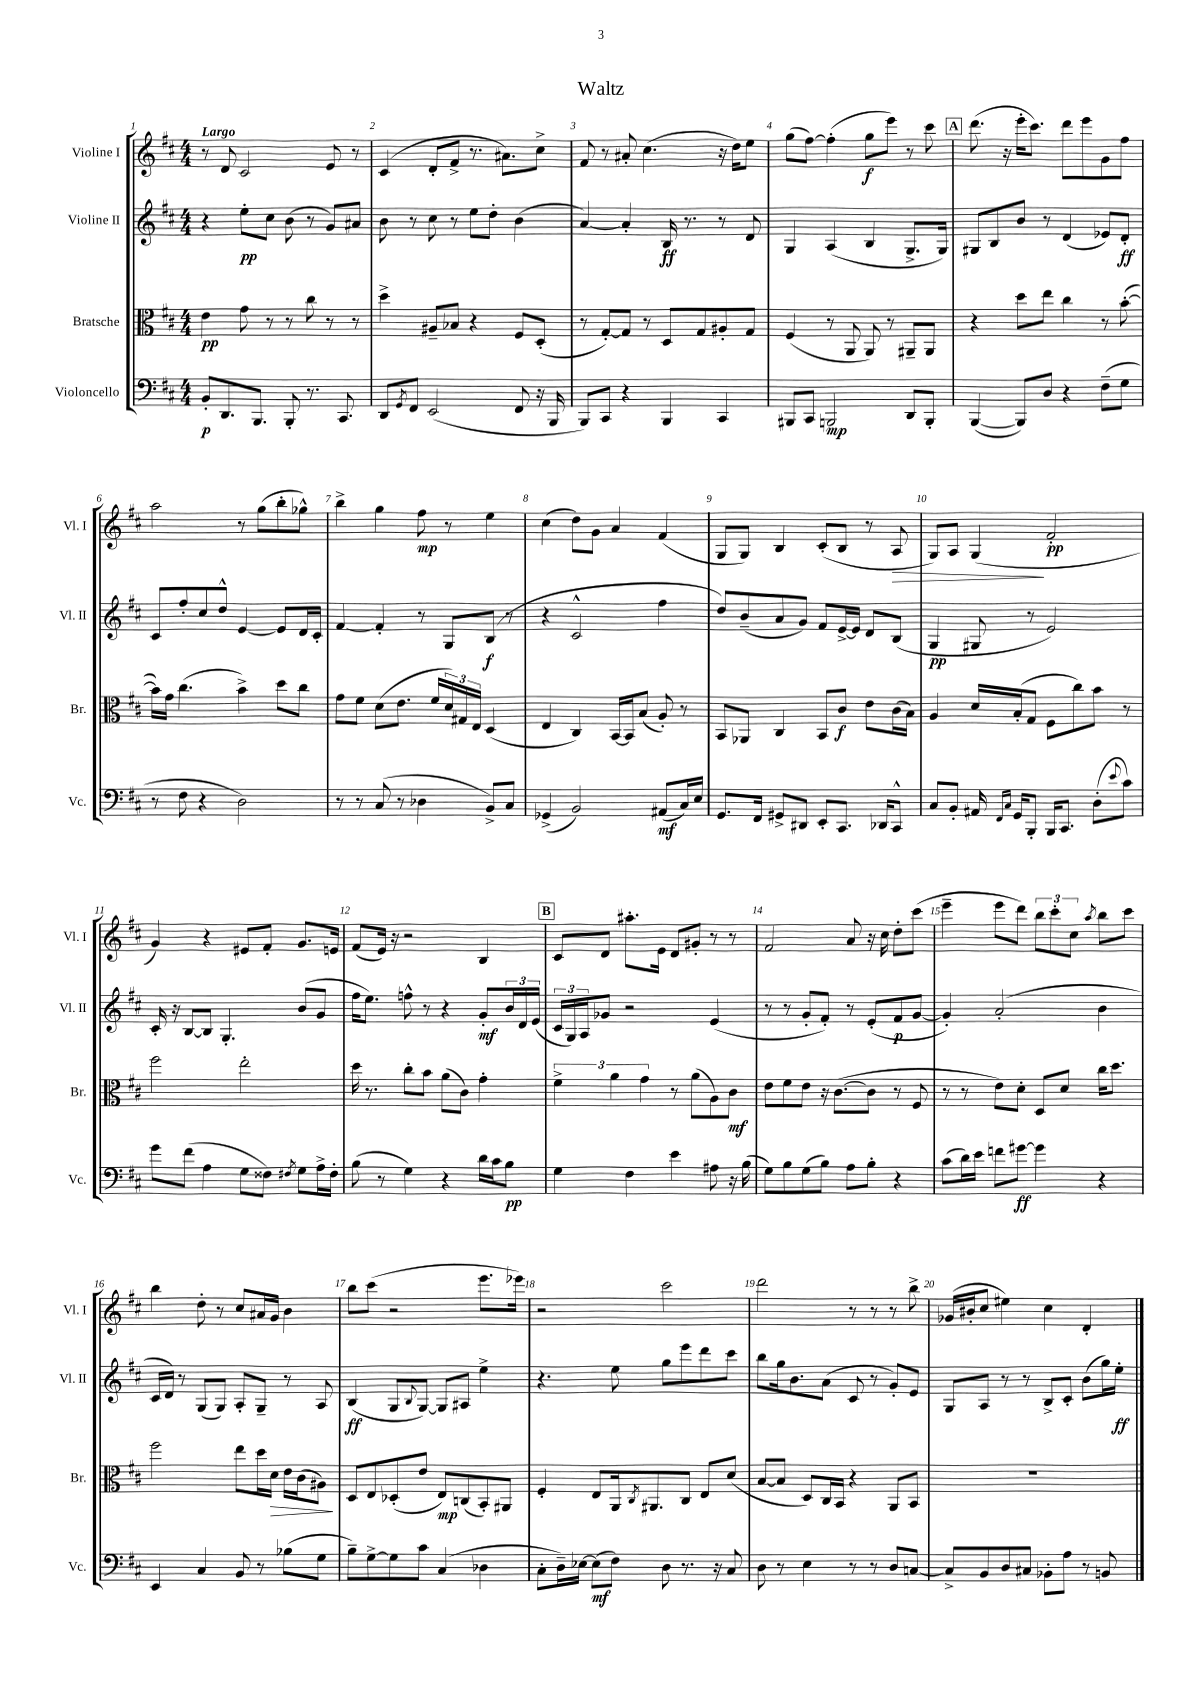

**kern	**dynam	**kern	**dynam	**kern	**dynam	**kern	**dynam
*part4	*part4	*part3	*part3	*part2	*part2	*part1	*part1
*staff4	*staff4	*staff3	*staff3	*staff2	*staff2	*staff1	*staff1
*I"Violoncello	*	*I"Bratsche	*	*I"Violine II	*	*I"Violine I	*
*I'Vc.	*	*I'Br.	*	*I'Vl. II	*	*I'Vl. I	*
*clefF4	*	*clefC3	*	*clefG2	*	*clefG2	*
*k[f#c#]	*	*k[f#c#]	*	*k[f#c#]	*	*k[f#c#]	*
*M4/4	*	*M4/4	*	*M4/4	*	*M4/4	*
=1	=1	=1	=1	=1	=1	=1	=1
!	!	!	!	!	!	!LO:TX:a:B:t=Largo	!
8BB'/L	p	4e\	pp	4r	.	8r	.
8.DD/	.	.	.	.	.	8d/	.
.	.	8g\	.	8ee'\L	pp	2c#/	.
8.BBB/J	.	.	.	.	.	.	.
.	.	8r	.	8cc#\J	.	.	.
8BBB'/	.	8r	.	(8b\	.	.	.
8.r	.	8cc#\	.	8r	.	.	.
.	.	8r	.	8g/L)	.	8e/	.
8.CC#/	.	.	.	.	.	.	.
.	.	8r	.	8a#X/J	.	8r	.
=2	=2	=2	=2	=2	=2	=2	=2
8DD/L	.	4dd^\	.	8b\	.	(4c#/	.
8qGG/	.	.	.	.	.	.	.
8FF#/J	.	.	.	8r	.	.	.
(2EE/	.	8A#X~/L	.	8cc#\	.	8d'/L	.
.	.	8B-X/J	.	8r	.	8f#^/J	.
.	.	4r	.	8ee\L	.	8.r	.
.	.	.	.	8dd'\J	.	.	.
.	.	.	.	.	.	8.a#X\L)	.
8FF#/	.	8F#/L	.	(4b\	.	.	.
16r	.	(8D'/J	.	.	.	8cc#^\J	.
16BBB/	.	.	.	.	.	.	.
=3	=3	=3	=3	=3	=3	=3	=3
8BBB/L)	.	8r	.	[4a/)	.	8f#/	.
8CC#/J	.	[8G'/L)	.	.	.	8r	.
4r	.	8G/J]	.	4a'/]	.	8a#X'/	.
.	.	8r	.	.	.	(4.cc#\	.
4BBB/	.	8D/L	.	16B/	ff	.	.
.	.	.	.	8.r	.	.	.
.	.	8G/	.	.	.	.	.
4CC#/	.	8A#X'/	.	8r	.	16r	.
.	.	.	.	.	.	16dd\KL)	.
.	.	8G/J	.	8d/	.	8ee\J	.
=4	=4	=4	=4	=4	=4	=4	=4
8BBB#X/L	.	(4F#/	.	4G/	.	(8gg\L	.
8CC#/J	.	.	.	.	.	[8ff#\J)	.
2BBBn/	mp	8r	.	(4A/	.	(4ff#'\]	.
.	.	8AA/	.	.	.	.	.
.	.	8AA/)	.	4B/	.	8gg\L	f
.	.	8r	.	.	.	8eee\J)	.
8DD/L	.	8AA#X~/L	.	8.G^/L	.	8r	.
8BBB'/J	.	8AA#/J	.	.	.	8ccc#\	.
.	.	.	.	16G/Jk)	.	.	.
!!LO:REH:place=s1:t=A
=5	=5	=5	=5	=5	=5	=5	=5
([4BBB/	.	4r	.	8G#X/L	.	(8.ddd\	.
.	.	.	.	8B/	.	.	.
.	.	.	.	.	.	16r	.
8BBB/L])	.	8dd\L	.	8b/J	.	16eee'\KL	.
.	.	.	.	.	.	8.ccc#\J)	.
8D/J	.	8ee\J	.	8r	.	.	.
4r	.	4cc#\	.	(4d/	.	8ddd\L	.
.	.	.	.	.	.	8eee\	.
(8F#~\L	.	8r	.	8e-X/L)	.	8g\	.
8G\J	.	([8b'\	.	8d'/J	ff	8ff#\J	.
!!LO:LB:g=z
=6	=6	=6	=6	=6	=6	=6	=6
8r	.	16b\LL])	.	8c#/L	.	2aa\	.
.	.	16g\JJ	.	.	.	.	.
8F#\	.	(4.cc#\	.	8ff#'/	.	.	.
4r	.	.	.	8cc#/	.	.	.
.	.	.	.	8dd^^/J	.	.	.
2D\)	.	4b^\)	.	[4e/	.	8r	.
.	.	.	.	.	.	(8gg\L	.
.	.	8dd\L	.	8e/L]	.	8bb'\	.
.	.	8cc#\J	.	16d/L	.	8gg-X^^\J)	.
.	.	.	.	16c#'/JJ	.	.	.
=7	=7	=7	=7	=7	=7	=7	=7
8r	.	8g\L	.	[4f#/	.	4bb^\	.
8r	.	8f#\J	.	.	.	.	.
(8C#/	.	(8d\L	.	4f#'/]	.	4gg\	.
8r	.	8.e\J	.	.	.	.	.
4D-X\	.	.	.	8r	.	8ff#\	mp
.	.	16f#/LL	.	.	.	.	.
.	.	24d/)	.	8G/L	.	8r	.
.	.	24G#X/	.	.	.	.	.
.	.	24E/JJ	.	.	.	.	.
8BB^/L)	.	(4D/	.	(8B/J	f	4ee\	.
8C#/J	.	.	.	8r	.	.	.
=8	=8	=8	=8	=8	=8	=8	=8
(4GG-X^/	.	4E/	.	4r	.	(4cc#\	.
2BB/)	.	4C#/)	.	2c#^^/	.	8dd\L)	.
.	.	.	.	.	.	8g\J	.
.	.	[16BB/LL	.	.	.	4a/	.
.	.	16BB/J]	.	.	.	.	.
.	.	(8B/J	.	.	.	.	.
(8AA#X/L	mf	8A'/)	.	4ff#\	.	(4f#/	.
16C#/L)	.	8r	.	.	.	.	.
16E/JJ	.	.	.	.	.	.	.
=9	=9	=9	=9	=9	=9	=9	=9
8.GG/L	.	8BB/L	.	8dd/L)	.	8G/L	.
.	.	8AA-X/J	.	(8b~/	.	8G/J)	.
16FF#/Jk	.	.	.	.	.	.	.
8GG#X^/L	.	4C#/	.	8a/	.	4B/	.
8DD#X/J	.	.	.	8g/J)	.	.	.
8EE'/L	.	8BB/L	.	8f#/L	.	(8c#'/L	.
8.CC#/J	.	8c#/J	f	[16e^/L	.	8B/J	.
.	.	.	.	16e/JJ]	.	.	.
.	.	8e\L	.	8d/L	.	8r	.
16DD-X/KL	.	.	.	.	.	.	.
!	!	!	!	!	!	!	!LO:HP:b
8CC#^^/J	.	(16c#\L	.	(8B/J	.	8A/	>
.	.	16B\JJ)	.	.	.	.	.
=10	=10	=10	=10	=10	=10	=10	=10
8C#/L	.	4A/	.	4G/	pp	8G/L)	.
8BB'/J	.	.	.	.	.	8A/J	.
16AA#X/	.	16d/LL	.	8G#X/	.	(4G/	.
16qqFF#/LL	.	.	.	.	.	.	.
16qqC#/JJ	.	.	.	.	.	.	.
16GG/KL	.	(16B'/J	.	.	.	.	.
8BBB'/J	.	8G/J	.	8r	.	.	.
16BBB/KL	.	8F#\L	.	2e/)	.	2f#'/	] pp
8.CC#/J	.	.	.	.	.	.	.
.	.	8cc#\)	.	.	.	.	.
(8D'\L	.	8b\J	.	.	.	.	.
8qqe/	.	.	.	.	.	.	.
8c#\J)	.	8r	.	.	.	.	.
!!LO:LB:g=z
=11	=11	=11	=11	=11	=11	=11	=11
8g\L	.	2ff#\	.	16c#'/	.	4g/)	.
.	.	.	.	16r	.	.	.
(8f#\J	.	.	.	[8B/L	.	.	.
4A\	.	.	.	8B/J]	.	4r	.
.	.	.	.	4.G'/	.	.	.
8G\L	.	2ee'\	.	.	.	8e#X/L	.
8F##X\J)	.	.	.	.	.	8f#'/J	.
8qF#X/	.	.	.	.	.	.	.
8G\L	.	.	.	(8b/L	.	8.g/L	.
16A^\L	.	.	.	8g/J	.	.	.
16F#'\JJ	.	.	.	.	.	16en/Jk	.
=12	=12	=12	=12	=12	=12	=12	=12
(8B\	.	16dd\	.	16ff#\KL	.	(8f#/L	.
.	.	8.r	.	8.ee\J)	.	.	.
8r	.	.	.	.	.	16e/Jk)	.
.	.	.	.	.	.	16r	.
4G\)	.	8cc#'\L	.	8ffn^^\	.	2r	.
.	.	8b\J	.	8r	.	.	.
4r	.	(8a\L	.	4r	.	.	.
.	.	8c#\J)	.	.	.	.	.
16d\LL	.	4g'\	.	8g'/L	mf	4B/	.
16c#\J	.	.	.	.	.	.	.
8B\J	pp	.	.	24b/L	.	.	.
.	.	.	.	24d/	.	.	.
.	.	.	.	(24e/JJ	.	.	.
!!LO:REH:place=s1:t=B
=13	=13	=13	=13	=13	=13	=13	=13
4G\	.	6f#^\	.	24c#/LL	.	8c#/L	.
.	.	.	.	24G/)	.	.	.
.	.	.	.	24A/J	.	.	.
.	.	.	.	8g-X/J	.	8d/J	.
.	.	6a\	.	.	.	.	.
4F#\	.	.	.	2r	.	8.aa#X'\L	.
.	.	6g\	.	.	.	.	.
.	.	.	.	.	.	16e\Jk	.
4e\	.	8r	.	.	.	8d/L	.
.	.	(8a\L	.	.	.	8g#X'/J	.
8A#X\	.	8A\)	.	(4e/	.	8r	.
16r	.	8c#\J	mf	.	.	8r	.
(16B\	.	.	.	.	.	.	.
=14	=14	=14	=14	=14	=14	=14	=14
8G\L)	.	8e\L	.	8r	.	2f#/	.
8B\	.	8f#\	.	8r	.	.	.
(8G\	.	8e\J	.	8g'/L	.	.	.
8B\J)	.	16r	.	8f#'/J)	.	.	.
.	.	([8.c#\L	.	.	.	.	.
8A\L	.	.	.	8r	.	8a/	.
8B'\J	.	8c#\J]	.	(8e'/L	.	16r	.
.	.	.	.	.	.	16cc#\	.
4r	.	8r	.	8f#/	p	8dd'\L	.
.	.	8F#/	.	[8g/J	.	(8ccc#\J	.
=15	=15	=15	=15	=15	=15	=15	=15
(8c#\L	.	8r	.	4g'/])	.	4eee~\	.
16d\L)	.	8r	.	.	.	.	.
16e\JJ	.	.	.	.	.	.	.
8fn\L	.	8e\L)	.	(2a'/	.	8eee\L	.
[8g#X\J	ff	8d'\J	.	.	.	8ddd\J)	.
4g#\]	.	8D/L	.	.	.	12bb\L	.
.	.	.	.	.	.	12ccc#'\	.
.	.	8d/J	.	.	.	.	.
.	.	.	.	.	.	12cc#\J	.
.	.	.	.	.	.	8qaa/	.
4r	.	16cc#\KL	.	4b\	.	8bb\L	.
.	.	8.dd\J	.	.	.	.	.
.	.	.	.	.	.	8ccc#\J	.
!!LO:LB:g=z
=16	=16	=16	=16	=16	=16	=16	=16
4EE/	.	2ff#\	.	16c#/LL	.	4bb\	.
.	.	.	.	16d/JJ)	.	.	.
.	.	.	.	8r	.	.	.
4C#/	.	.	.	(8G/L	.	8dd'\	.
.	.	.	.	8G/J)	.	8r	.
8BB/	.	8ee\L	.	8A'/L	.	8cc#/L	.
8r	.	16dd\L	.	8G~/J	.	16a#X/L	.
!	!	!	!LO:HP:b	!	!	!	!
.	.	16d\JJ	>	.	.	16g/JJ	.
(8B-X\L	.	16e\LL	.	8r	.	4b\	.
.	.	(16c#\J	.	.	.	.	.
8G\J	.	8A#X\J)	.	8A/	.	.	.
.	.	.	]	.	.	.	.
=17	=17	=17	=17	=17	=17	=17	=17
8B~\L)	.	8D/L	.	(4B/	ff	8bb\L	.
[8G^\	.	8E/	.	.	.	(8ccc#\J	.
8G\]	.	(8D-X'/	.	8G/L	.	2r	.
.	.	.	.	8qqB/	.	.	.
8c#\J	.	8e/J	.	[8G/J)	.	.	.
(4C#/	.	8E/L)	mp	8G/L]	.	.	.
.	.	(8Cn/	.	8A#X/J	.	.	.
4D-X\	.	8BB'/)	.	4ee^\	.	8.eee\L	.
.	.	8AA#X/J	.	.	.	.	.
.	.	.	.	.	.	16eee-X\Jk)	.
=18	=18	=18	=18	=18	=18	=18	=18
8C#'\L	.	4F#'/	.	4.r	.	2r	.
16D~\L)	.	.	.	.	.	.	.
[16E-X\JJ	.	.	.	.	.	.	.
(8E-\L]	mf	8E/L	.	.	.	.	.
8F#\J)	.	16AA/k	.	8ee\	.	.	.
.	.	8qC#/	.	.	.	.	.
.	.	8.AA#X/	.	.	.	.	.
8D\	.	.	.	8gg\L	.	2ccc#\	.
8.r	.	8C#/J	.	8eee\	.	.	.
.	.	8E/L	.	8ddd\	.	.	.
16r	.	.	.	.	.	.	.
8C#/	.	(8d/J	.	8ccc#\J	.	.	.
=19	=19	=19	=19	=19	=19	=19	=19
8D\	.	[8B/L	.	8bb\L	.	2ddd\	.
8r	.	8B/J]	.	16gg\k	.	.	.
.	.	.	.	8.b\	.	.	.
4E\	.	8D/L)	.	.	.	.	.
.	.	16C#/L	.	(8a\J	.	.	.
.	.	16BB/JJ	.	.	.	.	.
8r	.	4r	.	8c#/	.	8r	.
8r	.	.	.	8r	.	8r	.
8D/L	.	8AA/L	.	8g'/L)	.	8r	.
[8Cn/J	.	8BB/J	.	8e/J	.	8bb^\	.
=20	=20	=20	=20	=20	=20	=20	=20
8C^/L]	.	1r	.	8G/L	.	(16g-X/LL	.
.	.	.	.	.	.	16b#X'/J	.
8BB/	.	.	.	8A/J	.	8cc#/J	.
8D/	.	.	.	8r	.	4ee#X\)	.
8C#X/J	.	.	.	8r	.	.	.
8BB-X'\L	.	.	.	8B^/L	.	4cc#\	.
8A\J	.	.	.	8c#'/J	.	.	.
8r	.	.	.	(8b\L	.	4d'/	.
8BBn/	.	.	.	16gg\L)	.	.	.
.	.	.	.	16ee'\JJ	ff	.	.
==	==	==	==	==	==	==	==
*-	*-	*-	*-	*-	*-	*-	*-
